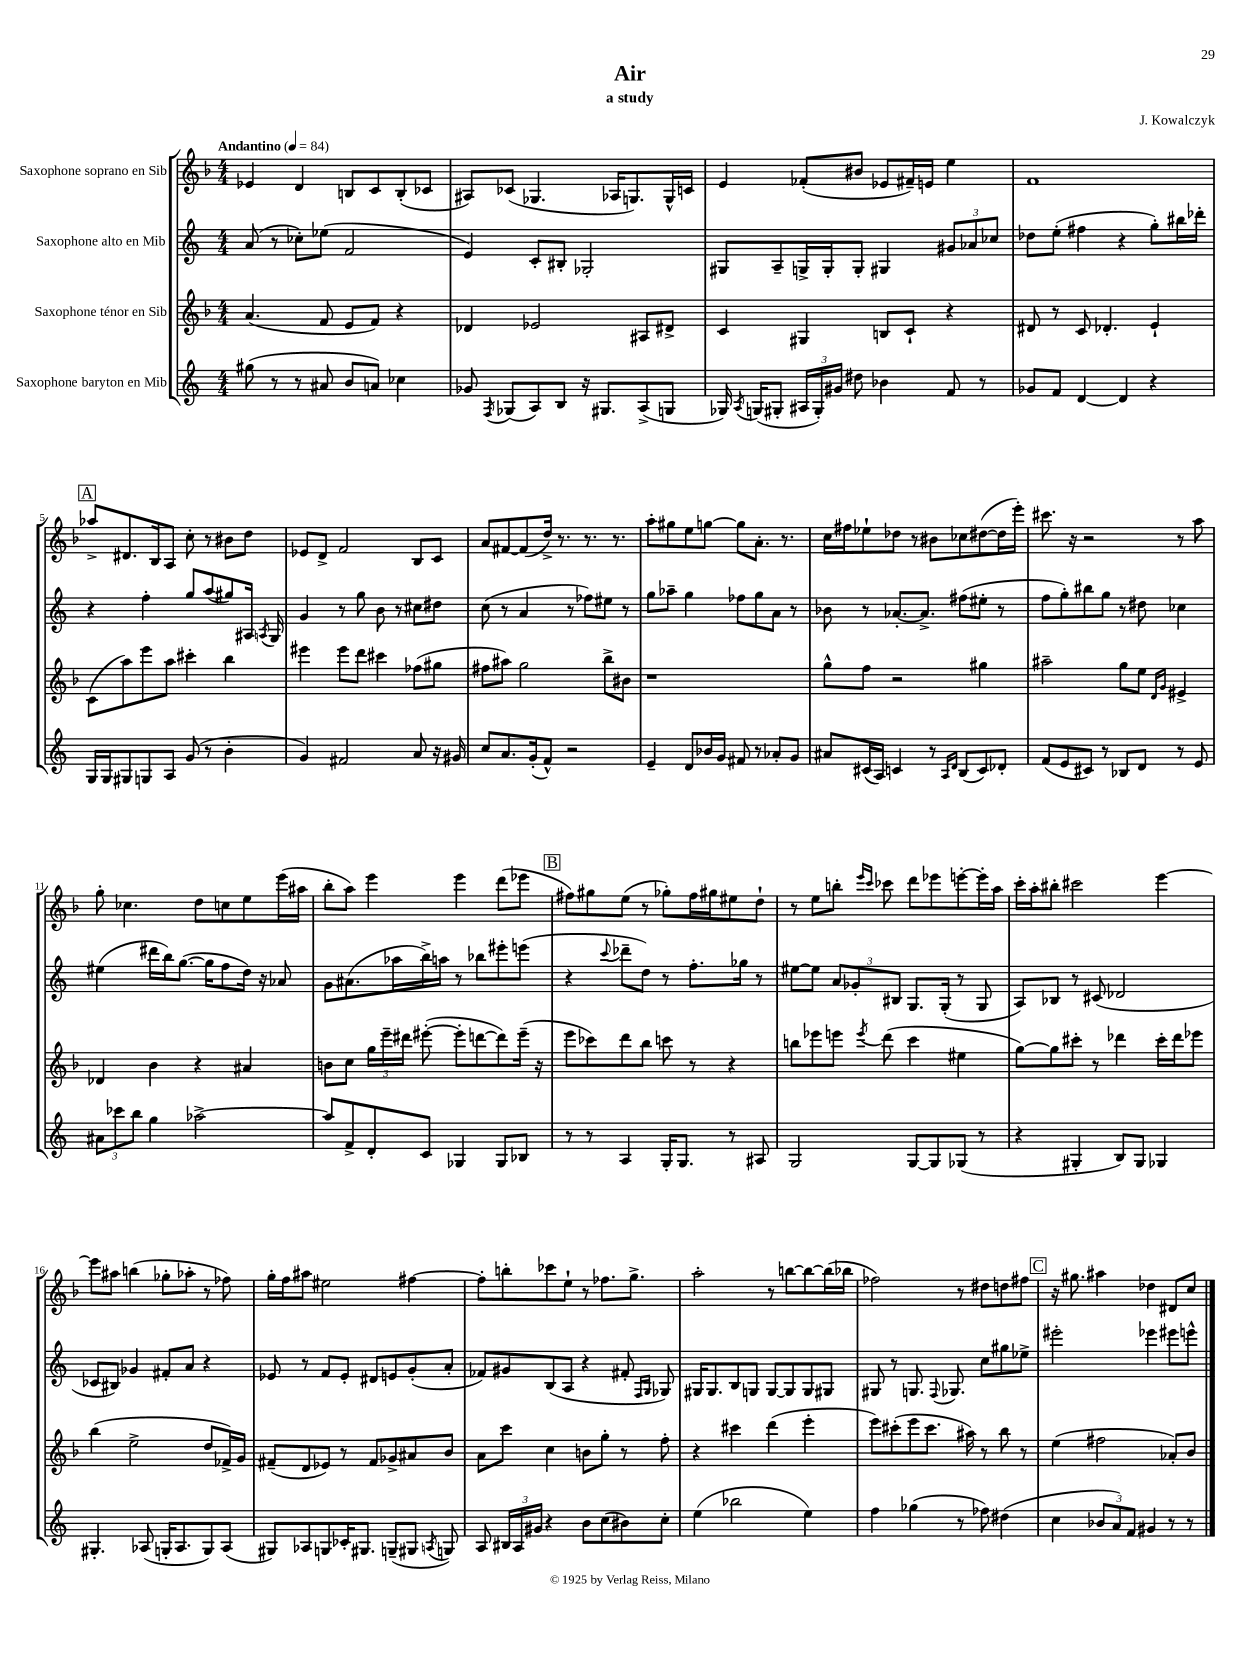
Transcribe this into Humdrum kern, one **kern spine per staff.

**kern	**kern	**kern	**kern
*staff4	*staff3	*staff2	*staff1
*clefG2	*clefG2	*clefG2	*clefG2
*k[]	*k[b-]	*k[]	*k[b-]
*M4/4	*M4/4	*M4/4	*M4/4
*MM84	*MM84	*MM84	*MM84
(8gg#	(4.a	(8a	4e-
8r	.	8r	.
8r	.	8cc-')	4d
8a#	8f	(8ee-	.
8b	8e	2f	8B
8a)	8f)	.	8c
4cc-	4r	.	(8B'
.	.	.	8c-
=	=	=	=
8g-	4d-	4e)	8A#)
8qF	.	.	.
(8G-	.	.	(8c-
8A)	2e-	8c'	4.G-
8B	.	8B#'	.
16r	.	2G-'	.
8.G#	.	.	.
.	.	.	16A-
.	.	.	8.G)
(8A^	8A#	.	.
8G	8d#^	.	16G^^
.	.	.	16c
=	=	=	=
16G-)	4c	8G#	4e
8qA	.	.	.
(16G	.	.	.
8G#'	.	8A~	.
24A#	4G#	16G^	(8f-'
24G#')	.	.	.
.	.	16G'	.
24g#	.	.	.
8dd#	.	8G'	8b#
4b-	8B	4G#	8e-
.	8c`	.	16f#~)
.	.	.	16e
8f	4r	12g#	4ee
.	.	12a-	.
8r	.	.	.
.	.	12cc-	.
=	=	=	=
8g-	8d#	8dd-	1f
8f	8r	(8ee'	.
[4d	8c	4ff#	.
.	4.d-'	.	.
4d]	.	4r	.
4r	4e`	8gg')	.
.	.	16bb#	.
.	.	16ddd-'	.
=	=	=	=
16G	(8c	4r	8aa-^
16G	.	.	.
8G#	8aa)	.	8.d#
8G	8eee	4ff'	.
.	.	.	16B-
8A	8aa	.	8A
(8g	4ccc#'	8gg	8cc'
8r	.	(8aa	8r
4b'	4bb-	8gg#)	8b#
.	.	16A#	8dd
.	.	8qA	.
.	.	16G	.
=	=	=	=
4g)	4eee#	4g	8e-
.	.	.	8d^
2f#	8eee#	8r	2f
.	8ddd	8gg	.
.	4ccc#	8b	.
.	.	8r	.
8a	(8ff-	8cc#	8B-
16r	8gg#	8dd#	8c
16g#	.	.	.
=	=	=	=
8cc	8ff#	(8cc	8a
8.a	8aa#)	8r	[8f#
.	2gg	4a	(8f#]
(16g'	.	.	.
8f^^)	.	.	16dd^)
.	.	.	8.r
2r	.	8r	.
.	.	8ff-)	8.r
.	8bb-^	8ee#	.
.	.	.	8.r
.	8b#	8r	.
=	=	=	=
4e~	1r	8gg	8aa'
.	.	8aa-~	8gg#
8d	.	4gg	8ee
16b-	.	.	[8gg
16g	.	.	.
8f#	.	8ff-	8gg]
8r	.	8gg	8.a'
8a-'	.	8a	.
.	.	.	8.r
8g	.	8r	.
=	=	=	=
8a#	8gg^^	8b-	16cc
.	.	.	16ff#
(16c#	8ff	8r	8ee-`
16A)	.	.	.
4c	2r	[8.a-'	8dd-
.	.	.	8r
.	.	8.a-^]	.
8r	.	.	8b#
16qqA	.	.	.
16qqd	.	.	.
(8B	.	(8ff#	8cc-
8c)	4gg#	8ee#'	([8dd#
8d-'	.	8r	16dd#]
.	.	.	16eee')
=	=	=	=
(8f	2aa#~	8ff	8.ccc#
8e	.	8gg')	.
.	.	.	16r
8c#)	.	8bb#	2r
8r	.	8gg	.
8B-	8gg	8r	.
8d	8ee	8dd#	.
.	16qqd	.	.
.	16qqg	.	.
8r	4e#^	4cc-	8r
8e	.	.	8aa
=	=	=	=
12a#	4d-	(4ee#	8gg'
12ccc-	.	.	.
.	.	.	4.cc-
12bb	.	.	.
4gg	4b-	16ddd#	.
.	.	16bb)	.
.	.	([8.gg	.
[2aa-^	4r	.	8dd
.	.	16gg]	.
.	.	8ff	8cc
.	4a#	16dd)	8ee
.	.	16r	.
.	.	8a-	(16eee
.	.	.	16aa#
=	=	=	=
8aa-]	8b	8g	8bb-'
8f^	8cc	(8.a#	8aa)
8d'	24gg	.	4eee
.	24eee~	.	.
.	.	16aa-	.
.	24ddd#	.	.
8c	([8eee#'	16bb^)	.
.	.	16aa	.
4G-	8eee#']	8r	4eee
.	[8ddd	8bb-	.
8G-	8ddd])	8eee#'	(8ddd
8B-	(16eee#~	(8eee	8eee-
.	16r	.	.
=	=	=	=
8r	8eee	4r	8ff#)
8r	8ccc-)	.	8gg#
.	.	8qqccc	.
4A	8ddd	8ddd-~	(8ee
.	8bb-	8dd)	8r
16G'	8ccc	8r	8gg-')
8.G	.	.	.
.	8r	8.ff'	16ff#
.	.	.	16gg#
8r	4r	.	8ee#
.	.	16gg-	.
8A#	.	8r	8dd`
=	=	=	=
2G	8bb	[8ee#	8r
.	8eee-	8ee#]	8ee
.	8eee	12a	8bb'
.	.	12g-'	.
.	.	.	16qqeee
.	8qeee	.	16qqccc
.	(8ddd	.	8ccc-
.	.	12B#	.
[8G	4ccc	8.G	8ddd
8G]	.	.	8eee-
.	.	(16G'	.
(8G-	4ee#	8r	[8eee'
8r	.	8G	16eee']
.	.	.	16aa
=	=	=	=
4r	[8gg)	8A)	16ccc'
.	.	.	16aa'
.	8gg]	8B-	8bb#'
4G#'	8ccc#'	8r	2ccc#
.	8r	(8c#	.
8B)	4ddd-	2d-	.
8G#	.	.	.
4G-	16ccc#'	.	[4eee
.	16ddd-	.	.
.	8eee-	.	.
=	=	=	=
4.G#'	(4bb-	8c-	8eee]
.	.	8B#)	8aa#
.	2ee^	4g-	(4bb
(8A-	.	.	.
16G'	.	8f#'	8gg-'
8.A-	.	.	.
.	.	8a	8aa-'
8G)	8dd	4r	8r
(8A-	16f-^)	.	8ff-)
.	16g	.	.
=	=	=	=
8G#)	(8f#~	8e-	16gg'
.	.	.	16ff
8A-	8d	8r	8aa#
8G	8e-)	8f	2ee#
16c-'	8r	8e-'	.
8.G#	.	.	.
.	8f#	8d#	.
(8G~	8g-^	8e	.
8G#	8a#	(8g'	[4ff#
8qA	.	.	.
8G)	8b-	8a'	.
=	=	=	=
8A	8a	8f-)	8ff#']
24B#	8ccc	8g#	8bb'
24A	.	.	.
24g#	.	.	.
4r	4cc	(8B	8ccc-
.	.	8A	8ee`
8b	8b	4r	8r
(8cc	8gg'	.	8.ff-
8b#)	8r	8f#'	.
.	.	.	8.gg^
.	.	16qqF	.
.	.	16qqG	.
8cc'	8ff'	8G-)	.
=	=	=	=
(4ee	4r	16G#	2aa'
.	.	8.G#	.
2bb-	4ccc#	8B	.
.	.	8G	.
.	(4ddd	[8G	8r
.	.	8G]	[8bb
4ee)	4eee'	8G	8bb_
.	.	8G#	(16bb]
.	.	.	16bb-
=	=	=	=
4ff	8eee)	8G#	2ff-)
.	(8ccc#'	8r	.
(4gg-	8eee	8.G	.
.	8.ccc#	.	.
.	.	8qqF	.
.	.	8.G-	.
8r	.	.	8r
.	16aa#)	.	.
8ff-)	8r	8cc	8dd#
(4dd#	8bb-	8gg#	8dd
.	8r	8ee-^	8ff#
=	=	=	=
4cc	(4ee	2eee#'	16r
.	.	.	8.gg#
12b-	2ff#	.	4aa#
12a)	.	.	.
12f	.	.	.
4g#	.	4eee-	4dd-
8r	8a-')	8eee#	8d#
8r	8b-	8eee^^	8cc
==	==	==	==
*-	*-	*-	*-
